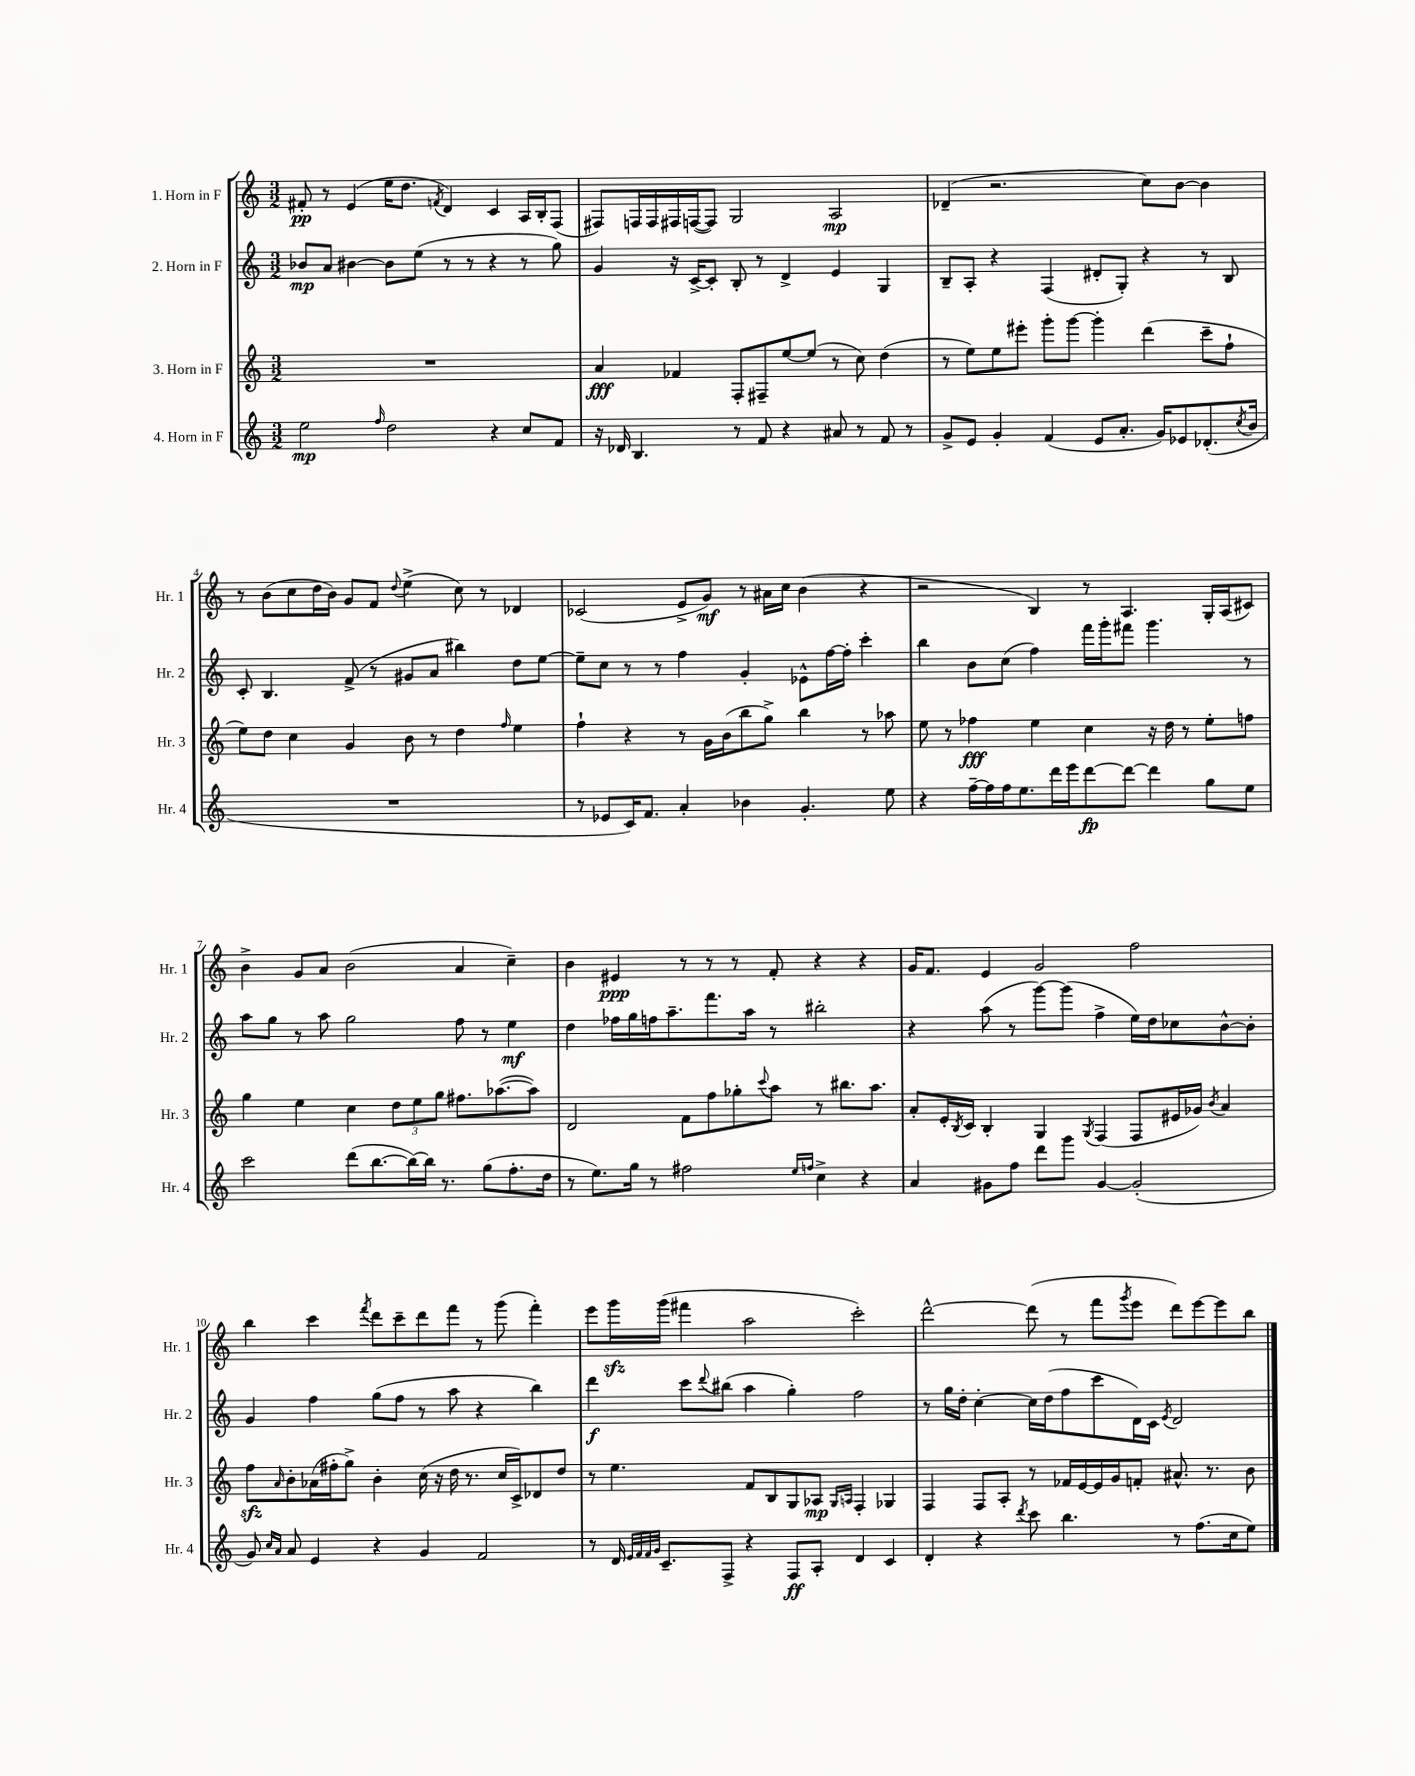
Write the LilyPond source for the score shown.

<<
\new StaffGroup <<
\new Staff = "s0" \with { instrumentName = "1. Horn in F" shortInstrumentName = "Hr. 1" } {
    \clef treble \key c \major \numericTimeSignature \time 3/2
    fis'8-.\pp r8 e'4( e''16 d''8. \acciaccatura { f'8 } d'4) c'4 a16 b16-. f8( |
    fis8) f16 f16 fis16 f16~( f8) g2 a2\mp |
    des'4--( r2. c''8) b'8~ b'4 |
    r8 b'8( c''8 d''16 b'16) g'8 f'8 \appoggiatura { d''8 } e''4->( c''8) r8 des'4 |
    ces'2( e'8-> g'8\mf) r8 ais'16 c''16 b'4( r4 |
    r2 b4) r8 a4. g16-. a16( cis'8) |
    b'4-> g'8 a'8 b'2( a'4 c''4--) |
    b'4 eis'4\ppp r8 r8 r8 f'8-. r4 r4 |
    g'16 f'8. e'4 g'2 f''2 |
    b''4 c'''4 \acciaccatura { f'''8 } d'''8 c'''8-- d'''8 f'''8 r8 g'''8( f'''4-.) |
    e'''8 g'''16\sfz g'''16( fis'''4 a''2 c'''2-.) |
    d'''2~-^ d'''8( r8 f'''8 \acciaccatura { g'''8 } e'''8 d'''8) e'''8~ e'''8 b''8 \bar "|." |
}
\new Staff = "s1" \with { instrumentName = "2. Horn in F" shortInstrumentName = "Hr. 2" } {
    \clef treble \key c \major \numericTimeSignature \time 3/2
    bes'8\mp a'8 bis'4~ bis'8 e''8( r8 r8 r4 r8 g''8) |
    g'4 r16 c'16~-> c'8-. b8-. r8 d'4-> e'4 g4 |
    b8-- a8-. r4 f4( dis'8-. g8-.) r4 r8 b8 |
    c'8-. b4. f'8->( r8 gis'8 a'8 bis''4) d''8 e''8~ |
    e''8-- c''8 r8 r8 f''4 g'4-. ees'8-^ f''16~ f''16-. c'''4-. |
    b''4 b'8 c''8( f''4) f'''16 g'''16-. fis'''8 g'''4. r8 |
    a''8 g''8 r8 a''8 g''2 f''8 r8 e''4\mf |
    d''4 fes''16 g''16 f''16 a''8.-- f'''8. a''16 r8 bis''2-. |
    r4 a''8( r8 g'''8~) g'''8( f''4-> e''16) d''16 ces''8 b'8~-^ b'8-. |
    g'4 f''4 g''8( f''8 r8 a''8 r4 b''4) |
    d'''4\f c'''8 \appoggiatura { d'''8 } bis''8( a''4 g''4-.) f''2 |
    r8 g''16 d''16-. c''4~-. c''16 d''16( f''8 c'''8 d'16) c'16 \acciaccatura { e'8 } d'2 \bar "|." |
}
\new Staff = "s2" \with { instrumentName = "3. Horn in F" shortInstrumentName = "Hr. 3" } {
    \clef treble \key c \major \numericTimeSignature \time 3/2
    R1. |
    a'4\fff fes'4 f8-. fis8-- e''8~ e''8( r8 c''8) d''4( |
    r8 e''8) e''8 eis'''8-. g'''8-. g'''8~ g'''4-. d'''4( c'''8-- f''8-! |
    e''8) d''8 c''4 g'4 b'8 r8 d''4 \grace { f''16 } e''4 |
    f''4-! r4 r8 g'16 b'16( b''8 g''8->) b''4 r8 aes''8 |
    e''8 r8 fes''4\fff e''4 c''4 r16 d''16 r8 e''8-. f''8 |
    g''4 e''4 c''4 \tuplet 3/2 { d''8 e''8 g''8 } fis''8. aes''8.~( aes''8) |
    d'2 f'8 f''8 ges''8-. \appoggiatura { c'''8 } a''8 r8 bis''8. a''8. |
    a'8-. e'16-. \acciaccatura { b8 } c'16 b4-. g4 \acciaccatura { g8 } f4( f8 eis'16 ges'16) \acciaccatura { b'8 } a'4 |
    f''8\sfz \grace { a'16 } b'8-. aes'16( fis''16-. g''8->) b'4-. c''16( r16 d''16 r8. c''16 c'16->) des'8 d''8 |
    r8 e''4. f'8 b8 g8 aes8\mp \grace { g16 a16 } f4-. ges4 |
    f4 f8 a8-. r8 fes'16 e'16~ e'16 g'16 f'8-. ais'8.-^ r8. b'8 \bar "|." |
}
\new Staff = "s3" \with { instrumentName = "4. Horn in F" shortInstrumentName = "Hr. 4" } {
    \clef treble \key c \major \numericTimeSignature \time 3/2
    e''2\mp \grace { f''16 } d''2 r4 c''8 f'8 |
    r16 des'16 b4. r8 f'8 r4 ais'8 r8 f'8 r8 |
    g'8-> e'8 g'4-. f'4( e'8 a'8.-. g'16) ees'8 des'8.-.( \acciaccatura { c''8 } b'16 |
    R1. |
    r8 ees'8 c'16) f'8. a'4-. bes'4 g'4.-. e''8 |
    r4 f''16~-- f''16 f''16 e''8. d'''16 e'''16 d'''8~\fp d'''8~ d'''4 g''8 e''8 |
    c'''2 d'''8( b''8.~ b''16~) b''16 r8. g''8( f''8.-. d''16 |
    r8 e''8.) g''16 r8 fis''2 \grace { e''16 f''16 } c''4-> r4 |
    a'4 gis'8 f''8 d'''8 g'''8 gis'4~ gis'2-.( |
    g'8) \grace { c''16 a'16 } a'8 e'4 r4 g'4 f'2 |
    r8 d'16 \grace { e'32 f'32 f'32 g'32 } c'8.-- f8-> r4 f8\ff a8-. d'4 c'4 |
    d'4-. r4 \acciaccatura { d'''8 } c'''8 b''4. r8 f''8.( c''16 e''8) \bar "|." |
}
>>
>>
